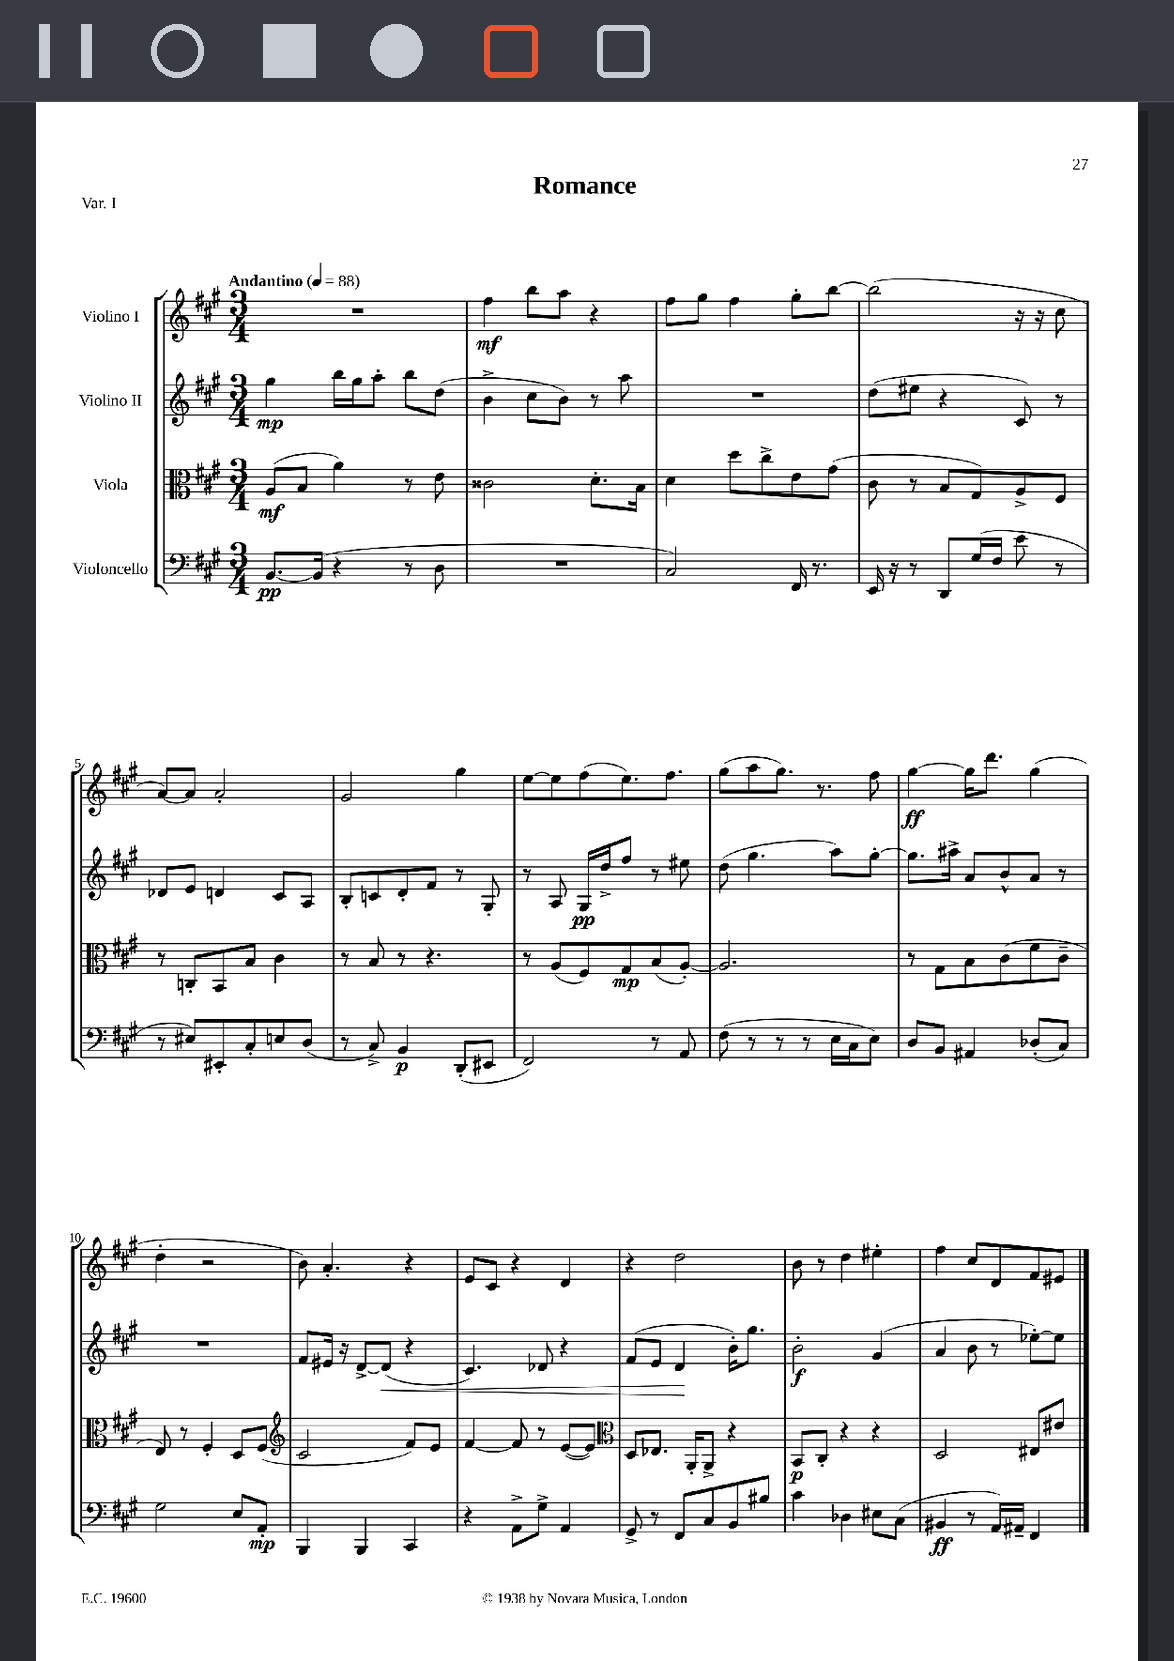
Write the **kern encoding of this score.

**kern	**kern	**kern	**kern
*staff4	*staff3	*staff2	*staff1
*clefF4	*clefC3	*clefG2	*clefG2
*k[f#c#g#]	*k[f#c#g#]	*k[f#c#g#]	*k[f#c#g#]
*M3/4	*M3/4	*M3/4	*M3/4
*MM88	*MM88	*MM88	*MM88
[8.BB	(8A	4gg#	2.r
.	8B	.	.
(16BB]	.	.	.
4r	4a)	16bb	.
.	.	16gg#	.
.	.	8aa'	.
8r	8r	8bb	.
8D	8e	(8dd	.
=	=	=	=
2.r	2c##	4b^	4ff#
.	.	8cc#	8bb
.	.	8b)	8aa
.	8.d'	8r	4r
.	.	8aa	.
.	16B	.	.
=	=	=	=
2C#)	4d	2.r	8ff#
.	.	.	8gg#
.	8dd	.	4ff#
.	8cc#^	.	.
16FF#	8e	.	8gg#'
8.r	.	.	.
.	(8g#	.	[8bb
=	=	=	=
16EE	8c#	(8dd	(2bb]
16r	.	.	.
8r	8r	8ee#	.
8DD	8B	4r	.
(16G#	8G#)	.	.
16F#	.	.	.
8e	8A^	8c#)	16r
.	.	.	16r
8r	8F#	8r	8cc#
=	=	=	=
8r	8r	8d-	[8a)
8E#)	8C'	8e	8a]
8EE#'	8BB	4d	2a'
8C#'	8B	.	.
8E	4c#	8c#	.
(8D	.	8A	.
=	=	=	=
8r	8r	8B'	2g#
8C#^)	8B	8c	.
4BB	8r	8d'	.
.	4.r	8f#	.
(8DD'	.	8r	4gg#
8EE#	.	8G#'	.
=	=	=	=
2FF#)	8r	8r	[8ee
.	(8A	8A	8ee]
.	8F#)	16G#	(8ff#
.	.	16dd^	.
.	8G#	8ff#	8.ee)
8r	(8B	8r	.
.	.	.	8.ff#
8AA	[8A')	8ee#	.
=	=	=	=
(8F#	2.A]	(8dd	(8gg#
8r	.	4.gg#	8aa
8r	.	.	8.gg#)
8r	.	.	.
.	.	.	8.r
16E	.	8aa)	.
16C#	.	.	.
8E)	.	[8gg#'	8ff#
=	=	=	=
8D	8r	8.gg#]	[4gg#
8BB	8G#	.	.
.	.	16aa#^	.
4AA#	8B	8a	16gg#]
.	.	.	8.ddd
.	(8c#	8b^^	.
(8D-'	8f#	8a	(4gg#
8C#)	8c#~	8r	.
=	=	=	=
2G#	8E)	2.r	4dd'
.	8r	.	.
.	4F#'	.	2r
8E	8D	.	.
8AA'	(8F#	.	.
=	=	=	=
*	*clefG2	*	*
4BBB	2c#	8f#	8b)
.	.	16e#	4.a'
.	.	16r	.
4BBB	.	[8d^	.
.	.	(8d]	.
4CC#	8f#)	4r	4r
.	8e	.	.
=	=	=	=
4r	[4f#	4.c#)	8e
.	.	.	8c#
8AA^	8f#]	.	4r
8G#^	8r	8d-	.
4AA	([8e	4r	4d
.	8e])	.	.
=	=	=	=
*	*clefC3	*	*
8GG#^	8D	(8f#	4r
8r	8.E-	8e	.
8FF#	.	4d	2dd
.	16AA'	.	.
8C#	8AA^	.	.
8BB	4r	16b')	.
.	.	8.gg#	.
8B#	.	.	.
=	=	=	=
4c#	8BB	2b'	8b
.	8C#'	.	8r
4D-	4r	.	4dd
8E#	4r	(4g#	4ee#'
(8C#	.	.	.
=	=	=	=
4BB#	2D	4a	4ff#
8r	.	8b	8cc#
16AA)	.	8r	8d
16AA#~	.	.	.
4FF#	8E#	[8ee-')	8f#
.	8e#	8ee-]	8e#
==	==	==	==
*-	*-	*-	*-
